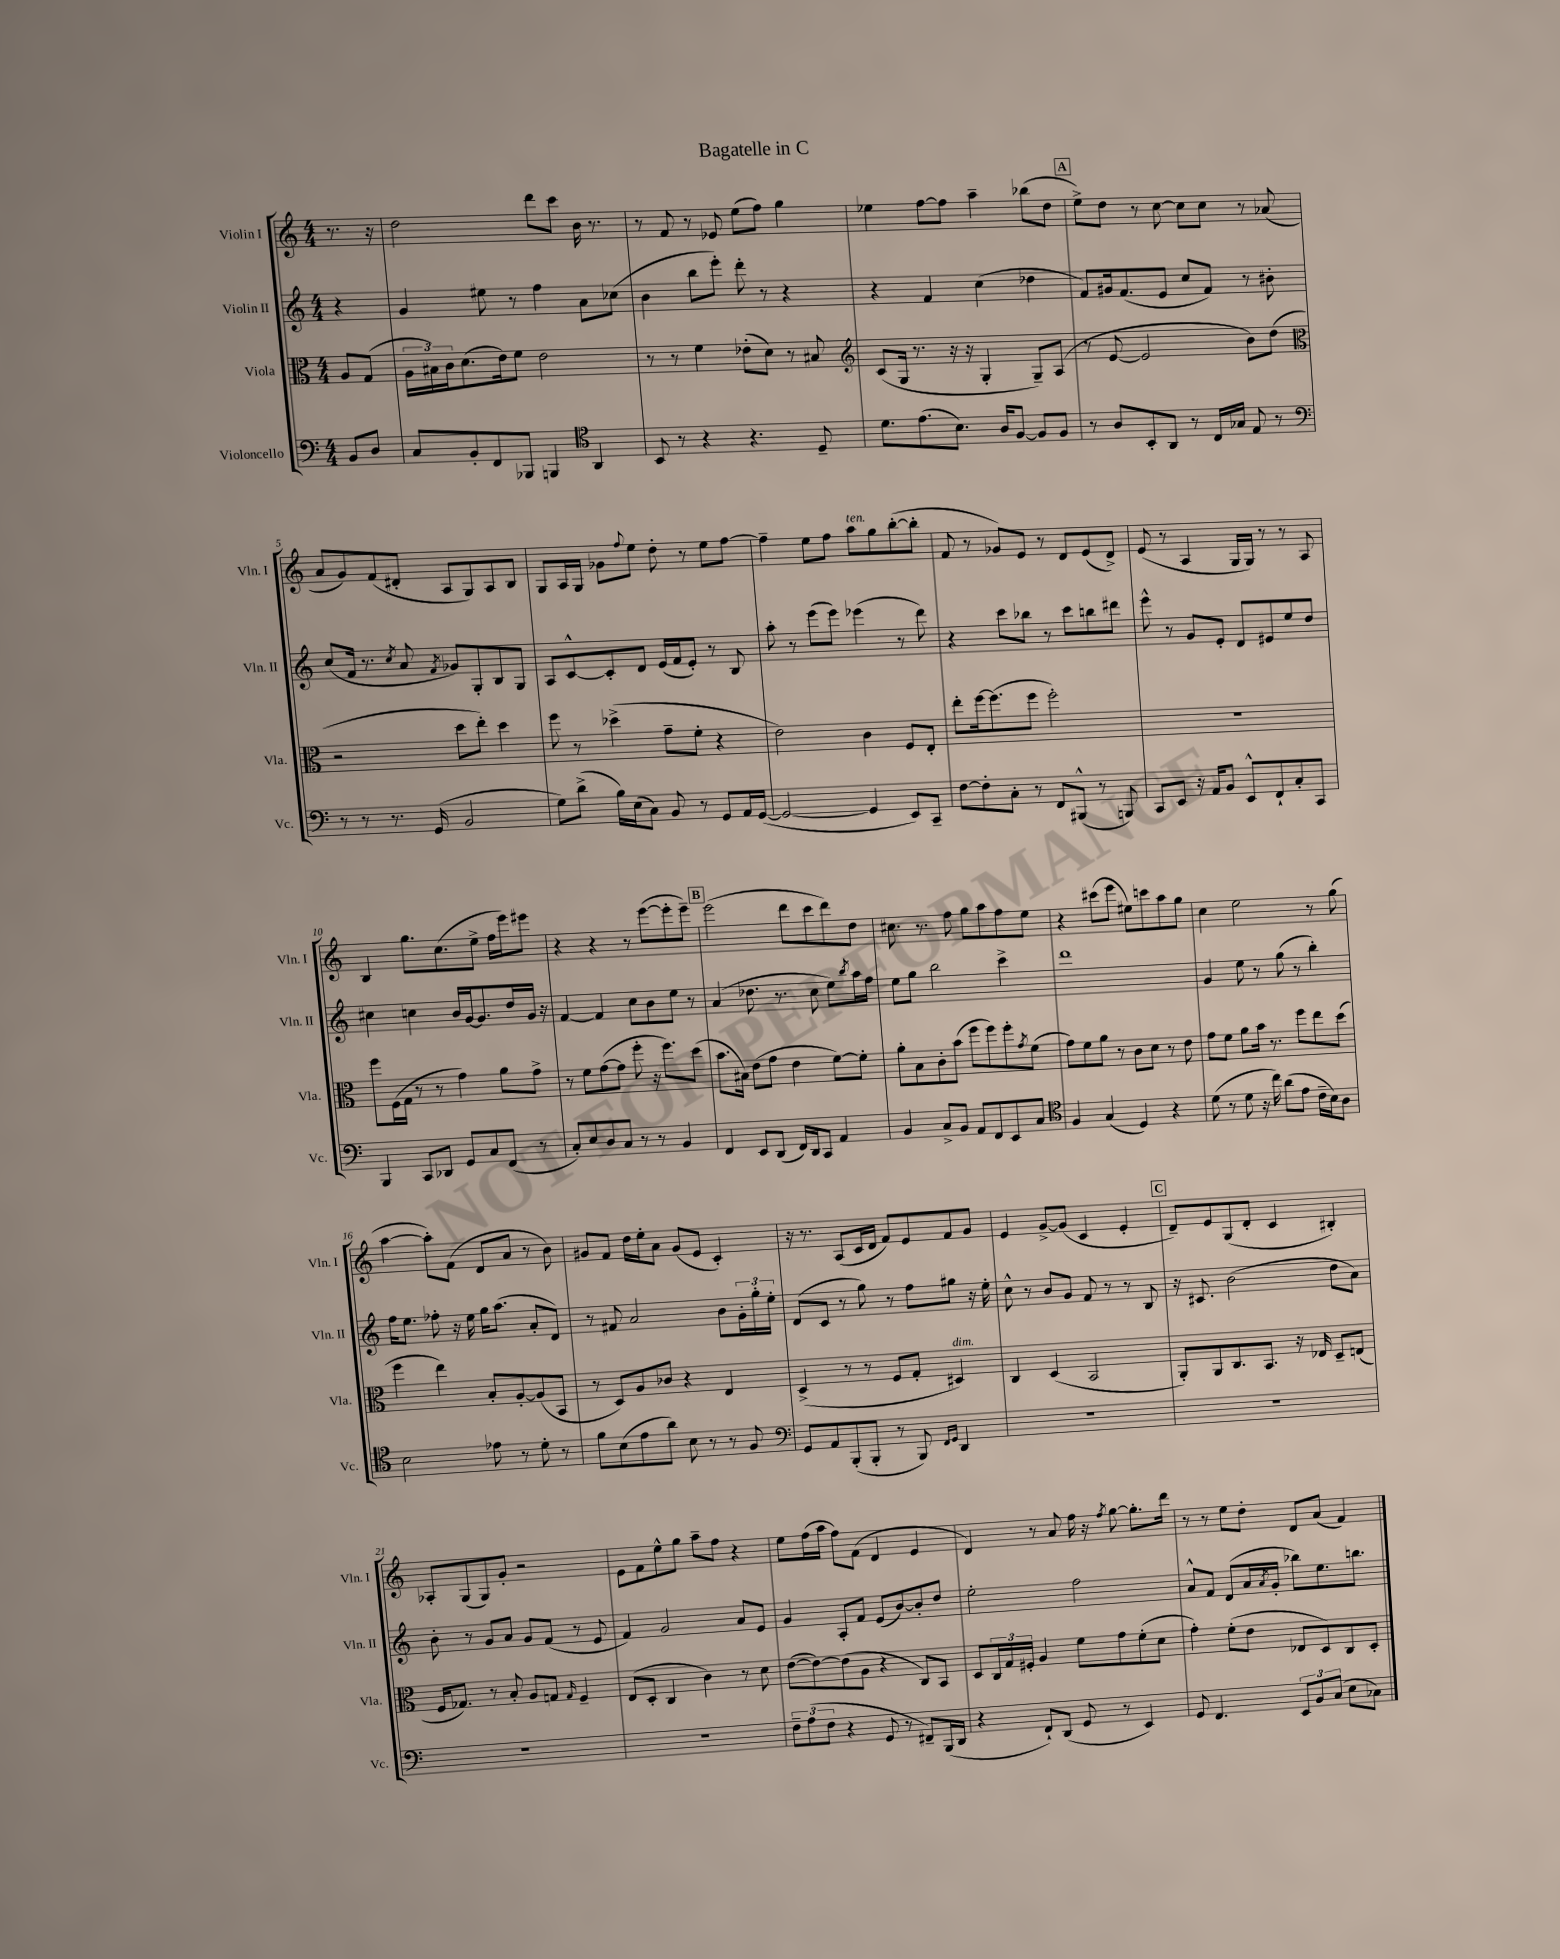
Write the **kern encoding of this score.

**kern	**kern	**kern	**kern
*part4	*part3	*part2	*part1
*staff4	*staff3	*staff2	*staff1
*I"Violoncello	*I"Viola	*I"Violin II	*I"Violin I
*I'Vc.	*I'Vla.	*I'Vln. II	*I'Vln. I
*clefF4	*clefC3	*clefG2	*clefG2
*k[]	*k[]	*k[]	*k[]
*M4/4	*M4/4	*M4/4	*M4/4
=	=	=	=
8BB/L	8A/L	4r	8.r
8D/J	(8G/J	.	.
.	.	.	16r
=1	=1	=1	=1
8C/L	24A\LL	4g/	2dd\
.	24B#X\)	.	.
.	24c\J	.	.
8BB'/	(8.d\	.	.
8FF/	.	8ee#X\	.
.	16e\k)	.	.
8BBB-X/J	8f\J	8r	.
4BBBn/	2e\	4ff\	8ddd\L
.	.	.	8ccc\J
*clefC4	*	*	*
4AA/	.	8a\L	16b\
.	.	.	8.r
.	.	(8cc-X\J	.
=2	=2	=2	=2
8BB/	8r	4b\	8r
8r	8r	.	8f/
4r	4f\	8bb\L	8r
.	.	8eee'\J)	8e-X/
4.r	(8e-X'\L	8ddd'\	(8ee\L
.	8d\J)	8r	8ff\J)
.	8r	4r	4gg\
8D~/	8B#X/	.	.
=3	=3	=3	=3
*	*clefG2	*	*
8.d\L	(8c/L	4r	4ee-X\
.	16G/Jk	.	.
(8.e\	8.r	.	.
.	.	4f/	[8ff\L
8.B\J)	16r	.	8ff\J]
.	16r	.	.
.	4G'/	(4cc\	4aa~\
16A/KL	.	.	.
[8F/J	.	.	.
8F/L]	8G~/L)	4dd-X\	(8bb-X\L
8F/J	(8A/J	.	8dd\J
!!LO:REH:place=s1:t=A
=4	=4	=4	=4
8r	8r	8f/L)	8ee^\L)
8A/L	[8e/	16g#X/k	8dd\J
.	.	(8.f/	.
8BB'/	2e/]	.	8r
8AA/J	.	8e/J	[8cc\
8r	.	8cc/L	8cc\L]
16C/LL	.	8f/J)	8cc\J
16G-X/JJ	.	.	.
8E/	8b\L)	8r	8r
8r	(8dd\J	8b#X'\	(8a-X/
!!LO:LB:g=z
=5	=5	=5	=5
*clefF4	*clefC3	*	*
8r	2r	(8cc/L	8a/L
8r	.	16f/Jk	8g/)
.	.	8.r	.
8.r	.	.	(8f/
.	.	8qcc/	.
.	.	8a/	8d#X'/J
(16GG/	.	.	.
.	.	8qf/	.
2BB/	8dd\L	8g-X/L)	8A/L
.	8ee'\J)	8G'/	8G/)
.	4dd\	8B/	8A/
.	.	8G/J	8B/J
=6	=6	=6	=6
8G\L)	8ff\	8A/L	8G/L
(8d^\J	8r	[8c^^/	16A/L
.	.	.	16G/JJ
16B\LL)	(4dd-X^\	8c'/]	8g-X\L
(16E\J	.	.	.
.	.	.	8qqff/
8C\J)	.	8d/J	8ee\J
8BB/	8g~\L	(16e/LL	8dd'\
.	.	16f/J	.
8r	8f'\J	8e'/J)	8r
8GG/L	4r	8r	8ee\L
16AA/L	.	8B/	[8ff\J
([16GG/JJ	.	.	.
=7	=7	=7	=7
2GG/_	2e\)	8aa'\	4ff~\]
.	.	8r	.
.	.	(8eee\L	8ee\L
.	.	8eee\J)	8ff\J
!	!	!	!LO:TX:a:i:t=ten.
4GG/]	4c\	(4eee-X\	8aa\L
.	.	.	8gg\
8EE/L)	8F/L	8r	([8bb'\
8CC~/J	8E'/J	8ddd\)	8bb'\J]
=8	=8	=8	=8
[8F\L	8ee'\L	4r	8f/
8F'\]	[16ff\k	.	8r
.	(8.ff\]	.	.
8C'\J	.	8ccc\L	8g-X/L)
8r	8ff\J	8bb-X\J	8e/J
8FF/L	2ff'\)	8r	8r
(8BBB#X^^/J	.	8ccc\L	8d/L
8r	.	8bbn\	(8e/
8BBBn/)	.	8ddd#X\J	8d^/J)
=9	=9	=9	=9
8CC/L	1r	8eee^^\	(8e/
8EE/J	.	8r	8r
16r	.	8g/L	4A/
16AA/KL	.	.	.
8BB/J	.	8e'/J	.
8EE^^/L	.	8d/L	16G/LL
.	.	.	16G/JJ)
8FF`/	.	8e#X/	8r
8C'/	.	8ee/	8r
8CC/J	.	8dd/J	8A/
!!LO:LB:g=z
=10	=10	=10	=10
4BBB/	8ff\L	4cc#X\	4B/
.	(16F\L	.	.
.	16G\JJ	.	.
8CC/L	8r	4ccn\	8.gg\L
8DD-X/J	8r	.	.
.	.	.	(8.cc\
8GG/L	4g\)	16b/LL	.
.	.	[16g/J	.
8C/	.	8.g/]	8ee^\J
(8FF/J	8a\L	.	16ff\LL
.	.	16dd/L	16eee\J)
8r	8g^\J	16g/JJ	8eee#X\J
.	.	16r	.
=11	=11	=11	=11
8C'/L)	8r	[4f/	4r
8E/	8f\L	.	.
8D/	([8g\	4f/]	4r
8C/J	8g\J]	.	.
8r	8ff'\	8cc\L	8r
8r	16r	8b\	([8eee\L
.	8.ff\L)	.	.
4BB/	.	8ee\J	8eee'\]
.	(8dd\J	8r	8eee~\J)
!!LO:REH:place=s1:t=B
=12	=12	=12	=12
4FF/	8.b\L	(4a/	(2eee\
.	16B#X\Jk)	.	.
8EE/L	(8e\L	8.dd-X\	.
(8DD/J	8g\J	.	.
.	.	8.r	.
16FF/LL)	4e\	.	8ddd\L
16DD/J	.	.	.
8CC/J	.	8cc\	8ccc\
4AA/	[8f\L)	8ee\L)	8ddd\)
.	.	8qbb/	.
.	8f'\J]	16aa\L	8dd\J
.	.	16ff\JJ	.
=13	=13	=13	=13
4BB/	8a'\L	8ee\L	8.cc#X\
.	8B\	8gg\J	.
.	.	.	8.r
8C^/L	8c'\	2bb\	.
8BB/J	(8b\J	.	8ff\
8AA/L	8ff\L	.	8gg\L
8FF/	8ff\)	.	8aa\
8EE/	8ff'\	4ccc^\	8ff\
.	8qg/	.	.
8C/J	(8f\J	.	8ee\J
=14	=14	=14	=14
*clefC4	*	*	*
4F/	8g\L)	1ddd	4r
.	8f\	.	.
(4G/	8a\J	.	(8ccc#X\L
.	8r	.	8eee\J
4D/)	8c\L	.	8ee#X\L)
.	8d\J	.	8cccn\
4r	8r	.	8aa\
.	8e\	.	8gg\J
=15	=15	=15	=15
(8d\	8g\L	4g/	4cc\
8r	8f\J	.	.
8d\	8a\L	8ee\	2ee\
16r	16b\Jk	8r	.
16cc\)	8.r	.	.
(8a\L	.	(8gg\	.
8e\J	8ff\L	8r	.
16c~\LL	8ee\	4bb'\)	8r
16B\J)	.	.	.
8A\J	(8dd\J	.	(8gg\
!!LO:LB:g=z
=16	=16	=16	=16
2B\	4ff\	16ff\KL	[4aa\
.	.	8.ee\J	.
.	4ee\)	8ff-X'\	8aa'\L])
.	.	16r	(8f\J
.	.	16ee\	.
8e-X\	8B'/L	16gg\KL	8d/L
.	.	(8.aa\J	.
8r	[8A'/	.	8a/J
8d'\	(8A/]	8a'/L	8r
8r	8BB/J	8d/J)	8b\)
=17	=17	=17	=17
8f\L	8r	8r	8g#X/L
(8B\	8D/L)	8f#X/	8f/J
8e\	8A/	2a/	16dd\LL
.	.	.	16ee'\J
8a\J)	8c-X/J	.	8a\J
8B\	4r	.	(8g#/L
8r	.	.	8e/J
8r	4E/	8b\L	4c'/)
8F/	.	24g'\L	.
.	.	24gg'\	.
.	.	24ee'\JJ	.
=18	=18	=18	=18
*clefF4	*	*	*
8GG/L	(4D^/	(8d/L	16r
.	.	.	8.r
8AA/	.	8c/J	.
(8BBB'/	8r	8r	(8A/L
8BBB'/J	8r	8gg\)	16c/L
.	.	.	16d/JJ
8r	8F/L	8r	8f/L)
8BBB/)	8G'/J	8ff\L	8e/
16qqFF/LL	.	.	.
16qqGG/JJ	.	.	.
!	!LO:TX:a:i:t=dim.	!	!
4DD/	4D#X/)	8gg#X\J	8f/
.	.	16r	8g/J
.	.	16ee'\	.
=19	=19	=19	=19
1r	4C/	8cc^^\	4e/
.	.	8r	.
.	(4D/	8b/L	[8g^/L
.	.	8g/J	(8g/J]
.	2BB/	8f/	4c/
.	.	8r	.
.	.	8r	4e'/
.	.	8B/	.
!!LO:REH:place=s1:t=C
=20	=20	=20	=20
1r	8AA'/L)	16r	8d~/L)
.	.	8.c#X/	.
.	8AA/	.	8e/
.	8.C/	(2b\	(8G/
.	.	.	8d'/J
.	8.BB/J	.	.
.	.	.	4c/
.	16r	.	.
.	16E-X/	.	.
.	8D~/L	8dd\L	4B#X'/)
.	(8En/J	8a\J)	.
!!LO:LB:g=z
=21	=21	=21	=21
1r	16F/KL	8b'\	8A-X'/L
.	8.G-X/J)	.	.
.	.	8r	(8G/
.	8r	8g/L	8G/)
.	8B'/	8a/J	8g'/J
.	8A/L	8g/L	2r
.	8Gn/J	(8f/J	.
.	16qqG/	.	.
.	4F~/	8r	.
.	.	8e/	.
=22	=22	=22	=22
1r	(8E/L	4f/)	8e\L
.	8D'/J	.	8f\
.	4C/	2g/	8ee^^\
.	.	.	8gg\J
.	4c\)	.	8aa~\L
.	.	.	8ff\J
.	8r	8a/L	4r
.	8d\	8e/J	.
=23	=23	=23	=23
12F~\L	([8e\L	4g/	8ee\L
(12A\	.	.	.
.	8e\_)	.	(16ff\L
12F\J	.	.	.
.	.	.	16aa\JJ
4r	(8e\]	8A'/L	8ff\L)
.	8A\J	8f/J	(8f\J
8GG/	4r	(8e/L	4d/
8r	.	[8b/)	.
8FF#X~/L)	8C/L)	8b'/]	4e/
(16BBB/L	8BB/J	8dd/J	.
16DD/JJ	.	.	.
=24	=24	=24	=24
4r	8D/L	2ee'\	4d/)
.	24C/L	.	.
.	24G/	.	.
.	24F#X'/JJ	.	.
8FF`/L)	4A/	.	8r
(8DD/J	.	.	8a/
8GG/	8f\L	2ff\	16ff\
.	.	.	16r
.	.	.	8qff/
8r	8g\	.	[8gg\
4EE/)	(8f'\	.	8.gg'\L]
.	8d\J	.	.
.	.	.	16ddd\Jk
=25	=25	=25	=25
8GG/	4g'\)	8a^^/L	8r
4.FF/	.	8f/J	8r
.	(8f'\L	(8d/L	8ee\L
.	8e\J	16a/L	8dd'\J
.	.	8qa/	.
.	.	16g'/JJ	.
12EE/L	8E-X/L	8bb-X\L)	8d/L
12BB/	.	.	.
.	8D/)	8.ee\	(8a/J
(12C/J	.	.	.
8E\L	8C/	.	4f/)
.	.	8.bbn\J	.
8C-X\J)	8D'/J	.	.
==	==	==	==
*-	*-	*-	*-
